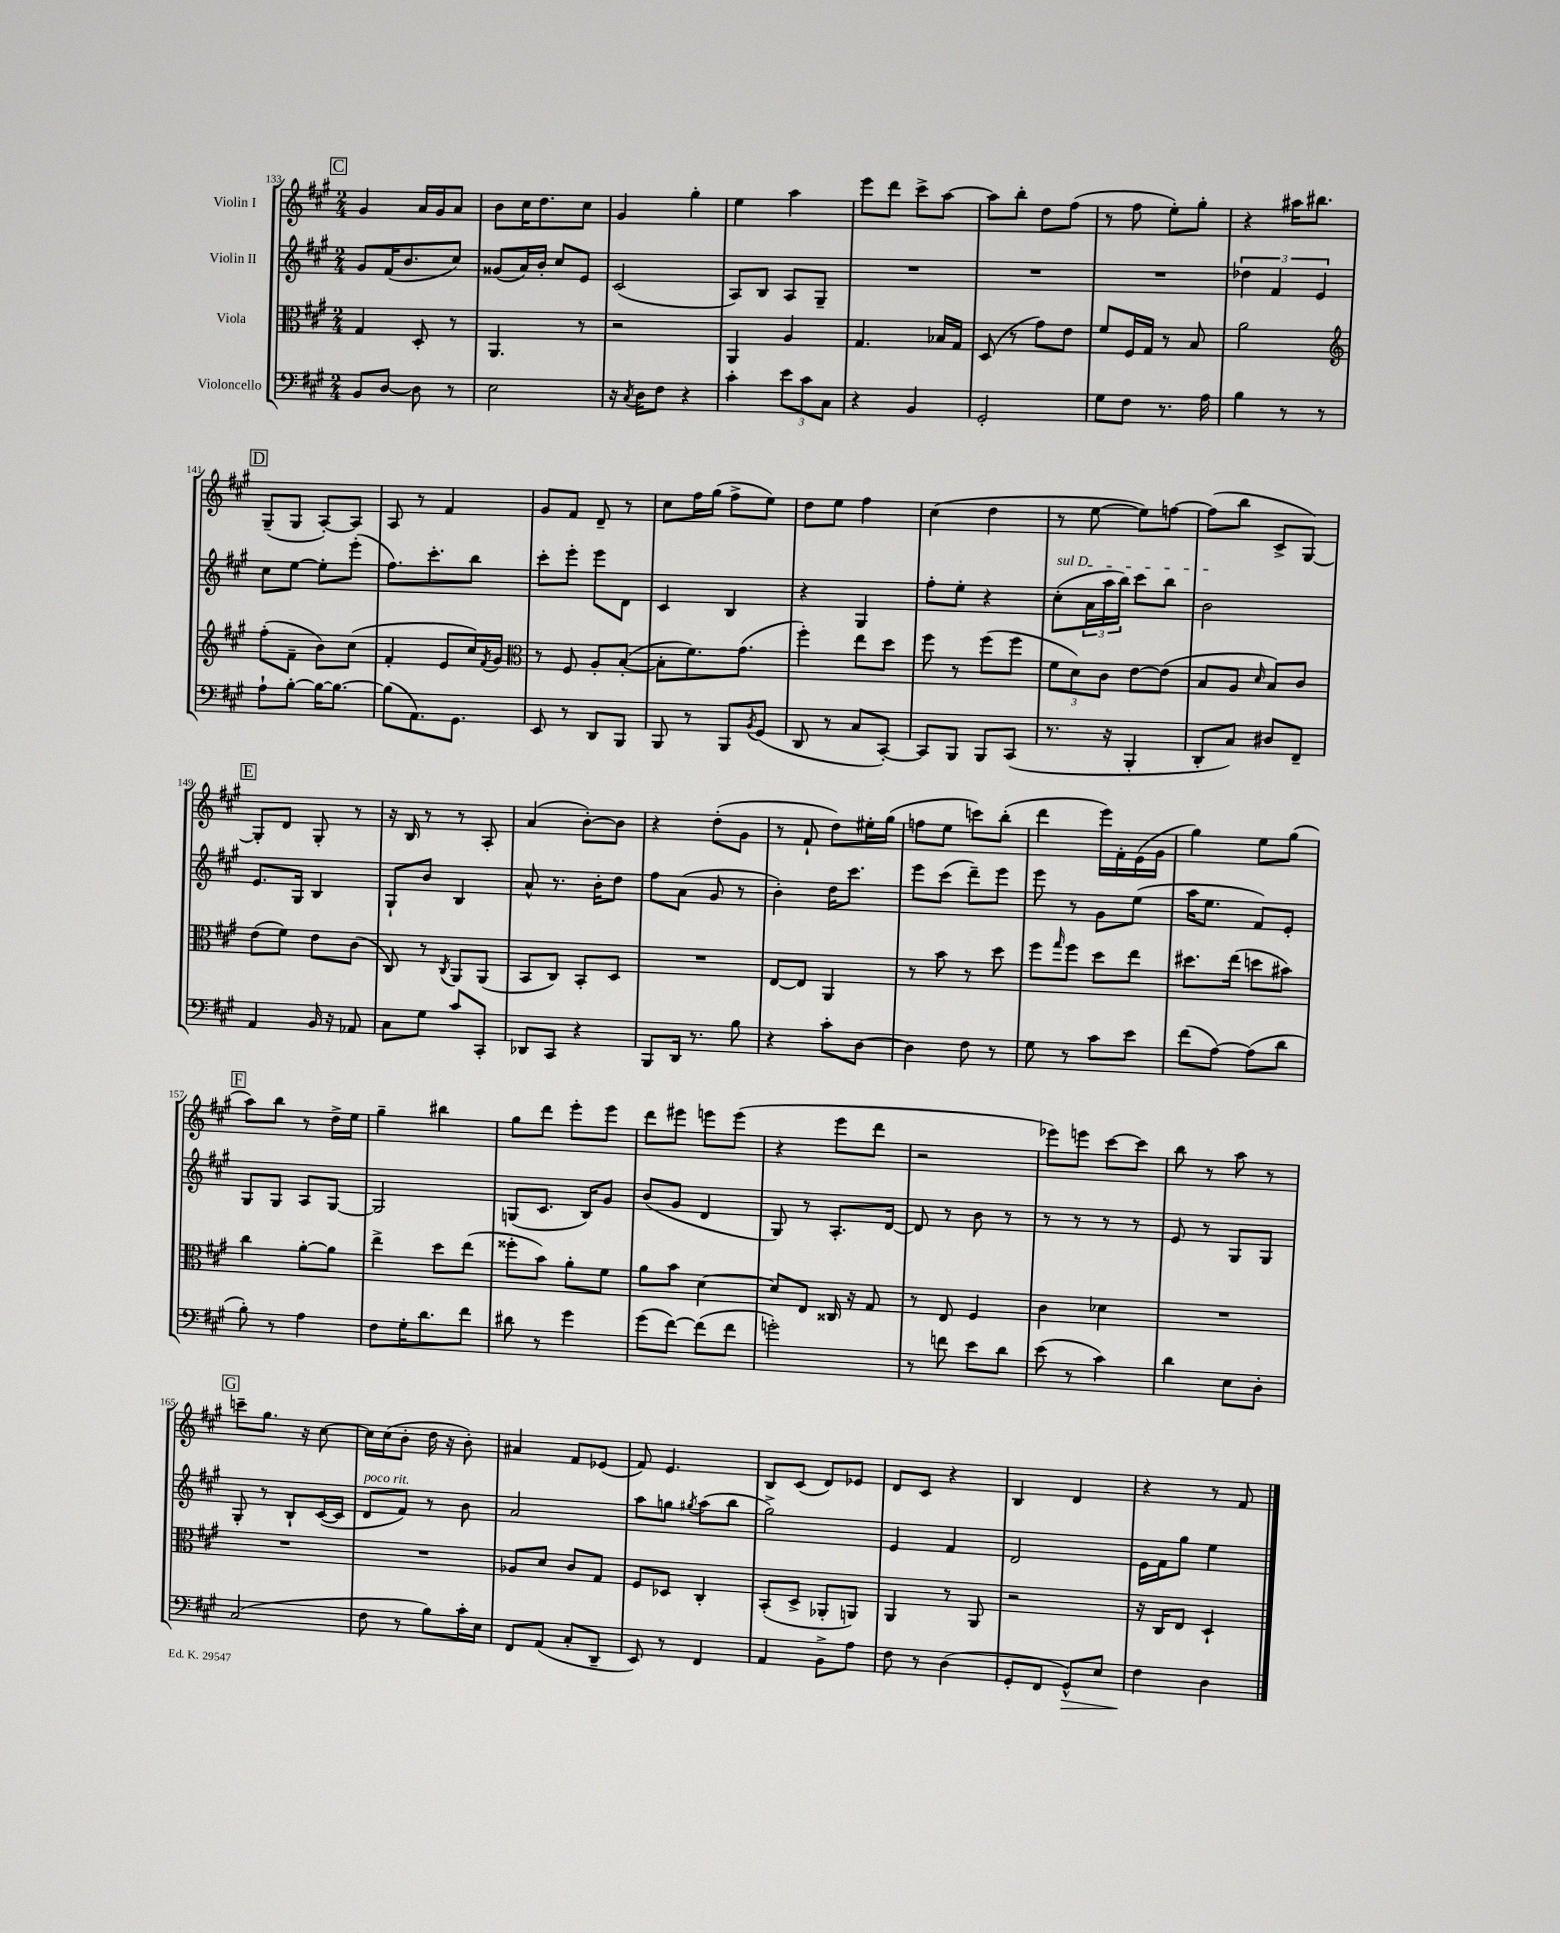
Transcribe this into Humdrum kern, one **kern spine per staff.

**kern	**kern	**kern	**kern
*staff4	*staff3	*staff2	*staff1
*clefF4	*clefC3	*clefG2	*clefG2
*k[f#c#g#]	*k[f#c#g#]	*k[f#c#g#]	*k[f#c#g#]
*M2/4	*M2/4	*M2/4	*M2/4
8BB	4G#	8g#	4g#
[8D	.	(16f#	.
.	.	8.b	.
8D]	8D'	.	16a
.	.	.	16g#
8r	8r	8cc#)	8a
=	=	=	=
2E	4.AA	(8g##	8b
.	.	16a)	16cc#
.	.	16b'	8.dd
.	.	8cc#	.
.	8r	8e	8cc#
=	=	=	=
16r	2r	(2c#	4g#
8qC#	.	.	.
16D	.	.	.
8F#	.	.	.
4r	.	.	4gg#'
=	=	=	=
4c#'	4AA	8A)	4ee
.	.	8B	.
12e	4A	8A	4aa
12c#	.	.	.
.	.	8G#~	.
12C#	.	.	.
=	=	=	=
4r	4.G#	2r	8eee
.	.	.	8ddd
4BB	.	.	8ccc#^
.	16B-	.	[8aa
.	16G#	.	.
=	=	=	=
2GG#'	(8D	2r	8aa]
.	8r	.	8bb'
.	8g#)	.	8dd
.	8e	.	(8ff#
=	=	=	=
8G#	8f#	2r	8r
8F#	16F#	.	8ff#
.	16G#	.	.
8.r	8r	.	8ee')
.	8B	.	8gg#'
16A	.	.	.
=	=	=	=
4B	2a	6dd-	4r
.	.	6f#	.
8r	.	.	16aa#
.	.	.	8.bb#
.	.	6e	.
8r	.	.	.
=	=	=	=
*	*clefG2	*	*
8A`	(8ff#'	8cc#	(8G#~
[8B'	8f#~	[8ee	8G#
16B_	8b)	8ee']	[8A')
8.B_	.	.	.
.	(8cc#	(8eee'	8A]
=	=	=	=
(8B]	4f#'	8.ff#)	8A
8.AA)	.	.	8r
.	.	8.ccc#'	.
.	8e	.	4f#
8.GG#	.	.	.
.	16cc#)	8bb	.
.	8qf#	.	.
.	16g#	.	.
=	=	=	=
*	*clefC3	*	*
8EE	8r	8ccc#'	8g#
8r	8F#	8eee'	8f#
8DD	8A'	8eee	8d~
8BBB	([8B'	8d	8r
=	=	=	=
8BBB	8B']	4c#	8cc#
8r	8.f#)	.	16ff#
.	.	.	(16gg#
8BBB	.	4B	8ff#^
.	(8.g#	.	.
8qBB	.	.	.
(8GG#	.	.	8ee)
=	=	=	=
8DD	4ff#')	4r	8dd
8r	.	.	8ee
8C#	8ee	4G#	4ff#
[8CC#')	8dd	.	.
=	=	=	=
8CC#]	8ff#	8ff#'	(4cc#
8BBB	8r	8ee'	.
8BBB	(8ff#	4r	4dd
(8CC#	8ff#	.	.
=	=	=	=
8.r	12f#	(8cc#'	8r
.	12d)	.	.
.	.	24a	[8ee
.	12c#	24aa	.
16r	.	.	.
.	.	24bb)	.
4BBB'	[8e	8ccc#	8ee])
.	(8e]	8bb	[8ff
=	=	=	=
8DD'	8B	2b	(8ff]
8C#)	8A	.	8bb
.	16qqd	.	.
8D#	8B)	.	8c#^
8FF#~	8c#	.	[8G#)
=	=	=	=
4AA	(8e	8.e	8G#']
.	8f#)	.	8d
.	.	16G#	.
16BB	8e	4B	8G#'
16r	.	.	.
8AA-	(8c#	.	8r
=	=	=	=
8C#	8C#)	8G#`	16r
.	.	.	16B
8G#	8r	8b	8r
.	8qC#	.	.
8c#	8AA	4B	8r
8CC#'	(8AA	.	8A'
=	=	=	=
8DD-	8BB	8a^^	(4a
8CC#	8C#)	8.r	.
4r	8BB'	.	[8b')
.	.	16b'	.
.	8D	8dd	8b]
=	=	=	=
8BBB	2r	8ff#	4r
16DD	.	(8a	.
8.r	.	.	.
.	.	8g#	(8dd'
8B	.	8r	8g#
=	=	=	=
4r	[8E	4b')	8r
.	8E]	.	8f#`
8c#'	4AA	16dd	8dd)
.	.	8.ccc#	.
[8D	.	.	16ee#'
.	.	.	(16gg#
=	=	=	=
4D]	8r	8eee	8ff
.	8b	(8ccc#	8ee
8F#	8r	8ddd~)	8ccc)
8r	8dd	8eee	(8bb'
=	=	=	=
8G#	8ff#	8eee	4ddd
.	16qqgg#	.	.
8r	8ff#	8r	.
8c#	8dd	8g#	16eee)
.	.	.	16f#'
8e	8ee	(8ee	(16e
.	.	.	16g#
=	=	=	=
(8f#	8.dd#	16aa	4gg#)
.	.	8.ee	.
[8A)	.	.	.
.	(16ee	.	.
(8A]	8dd	8f#)	8ee
8d	8b#)	8e'	(8gg#
=	=	=	=
8B')	4cc#	8G#	8aa)
8r	.	8G#	8bb
4A	[8a'	8A	8r
.	8a]	[8G#	16dd^
.	.	.	16ee
=	=	=	=
8F#	4ee^	2G#]	4gg#~
16G#'	.	.	.
8.d	.	.	.
.	8dd	.	4bb#
8f#	(8ee	.	.
=	=	=	=
8d#	8ff##'	(8G	8gg#
8r	8b)	8.c#	8ddd
4g#	8a'	.	8eee'
.	.	16B)	.
.	8f#	8g#	8eee
=	=	=	=
(8g#	8a	(8b	8ddd
[8f#)	8b	8g#	8eee#
(8f#]	[4d	4d	8eee
8f#	.	.	(8eee
=	=	=	=
2g')	8d]	8G#)	4r
.	8E	8r	.
.	16C##	8.A'	8eee
.	16r	.	.
.	8G#	.	8ddd
.	.	[16d	.
=	=	=	=
8r	8r	8d]	2r
8f	8E	8r	.
8e	4F#	8b	.
8d	.	8r	.
=	=	=	=
(8e	4c#	8r	8eee-)
8r	.	8r	8eee
4c#)	4d-	8r	[8ccc#
.	.	8r	8ccc#]
=	=	=	=
4d	2r	8e	8bb
.	.	8r	8r
8E	.	8G#	8aa
8D'	.	8G#	8r
=	=	=	=
(2C#	2r	8G#'	8ccc~
.	.	8r	8.gg#
.	.	8B`	.
.	.	.	16r
.	.	([16c#	[8cc#
.	.	16c#]	.
=	=	=	=
8F#	2r	8d	16cc#]
.	.	.	(16cc#
8r	.	8f#)	8b'
8B)	.	8r	16dd
.	.	.	16r
16c#'	.	8b	8b')
16E	.	.	.
=	=	=	=
8FF#	8A-	2a	4a#
(8AA	8d	.	.
8C#'	8c#	.	8f#
8DD~	8G#	.	(8e-
=	=	=	=
8EE)	8F#	8aa	8f#)
8r	8D-	8gg	4.e
.	.	8qgg#	.
4FF#	4C#'	(8aa	.
.	.	8bb	.
=	=	=	=
4AA	(8BB'	2gg#^)	8B
.	8D^	.	(8c#
8BB^	8AA-'	.	8d)
8A	8AA)	.	8e-
=	=	=	=
8F#	4AA	4e	8d
8r	.	.	8c#
(4D	8r	4f#	4r
.	8AA	.	.
=	=	=	=
8GG#'	2r	2d	4B
8FF#	.	.	.
8GG#^^)	.	.	4d
8E	.	.	.
=	=	=	=
4F#	16r	16e	4r
.	16C#	16f#	.
.	8E	8gg#	.
4D	4D`	4ee	8r
.	.	.	8f#
==	==	==	==
*-	*-	*-	*-
